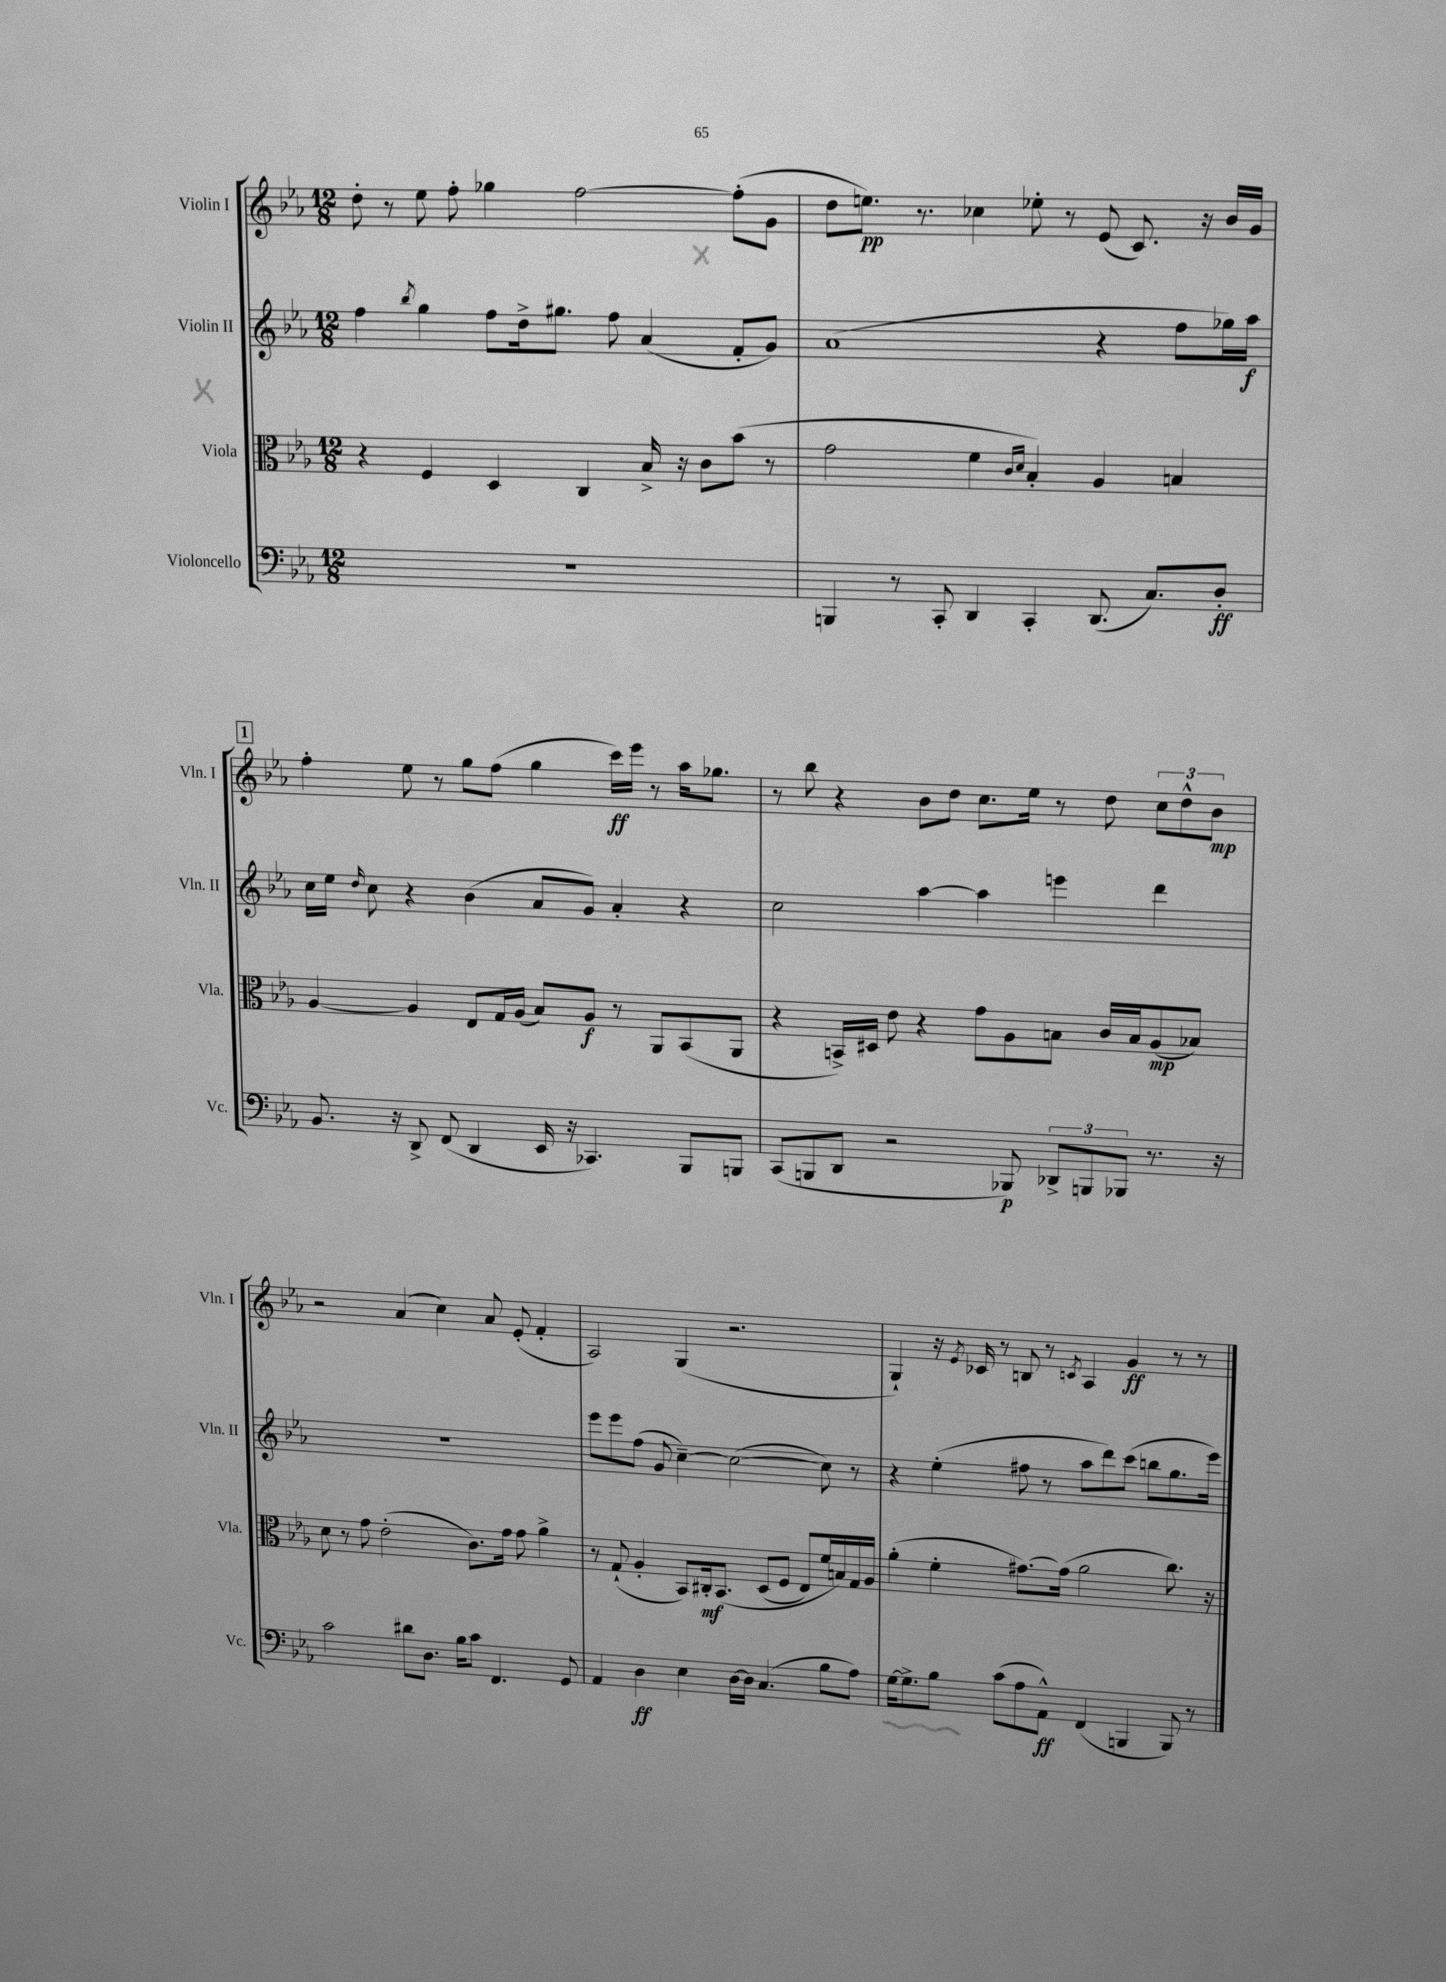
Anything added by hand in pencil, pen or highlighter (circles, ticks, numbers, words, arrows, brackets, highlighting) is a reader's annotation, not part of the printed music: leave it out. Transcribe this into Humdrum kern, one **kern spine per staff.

**kern	**kern	**kern	**kern
*staff4	*staff3	*staff2	*staff1
*clefF4	*clefC3	*clefG2	*clefG2
*k[b-e-a-]	*k[b-e-a-]	*k[b-e-a-]	*k[b-e-a-]
*M12/8	*M12/8	*M12/8	*M12/8
1.r	4r	4ff\	8dd'\
.	.	.	8r
.	.	8qbb-/	.
.	4F/	4gg\	8ee-\
.	.	.	8ff'\
.	4D/	8ff\L	4gg-\
.	.	16dd^\k	.
.	.	8.gg#\J	.
.	4C/	.	[2ff\
.	.	8ff\	.
.	16B-^/	(4a-/	.
.	16r	.	.
.	8c\L	.	.
.	(8b-\J	8f'/L	(8ff'\]L
.	8r	8g/J)	8g\J
=	=	=	=
4BBB/	2g\	(1a-	8dd\L
.	.	.	8.ee\J)
8r	.	.	.
.	.	.	8.r
8CC'/	.	.	.
4DD/	4f\	.	4cc-\
.	16qqc/LL	.	.
.	16qqd/JJ	.	.
4CC'/	4B-'/)	.	8ee-'\
.	.	.	8r
(8.DD/	4A-/	4r	(8e-/
.	.	.	8.c/)
8.C/L)	.	.	.
.	4B/	8ff\L	.
.	.	.	16r
8D'/J	.	16gg-\L)	16b-/LL
.	.	16aa-\JJ	16g/JJ
=	=	=	=
8.BB-/	[4A-/	16cc\LL	4ff'\
.	.	16ee-\JJ	.
.	.	16qqdd/	.
.	.	8cc\	.
16r	.	.	.
8DD^/	4A-/]	4r	8ee-\
(8FF/	.	.	8r
4DD/	8E-/L	(4b-\	8gg\L
.	16G/L	.	(8ff\J
.	(16A-/JJ	.	.
16EE-/	8B-/L)	8a-/L	4gg\
16r	.	.	.
4.CC-/)	8A-/J	8g/J)	.
.	8r	4a-'/	16ccc\LL)
.	.	.	16eee-\JJ
.	8AA-/L	.	8r
8BBB-/L	(8BB-/	4r	16aa-\LK
.	.	.	8.gg-\J
8BBB/J	8AA-/J	.	.
=	=	=	=
(8CC/L	4r	2cc\	8r
8BBB/	.	.	8bb-\
8DD/J	16BB^/LL)	.	4r
.	16D#/JJ	.	.
2r	8e-\	.	.
.	4r	[4aa-\	8b-\L
.	.	.	8dd\J
.	8g\L	4aa-\]	8.cc\L
8BBB-/)	8A-\	.	.
.	.	.	16ee-\Jk
12DD-^/L	8B\J	4eee\	8r
12BBB/	.	.	.
.	16c/LL	.	8dd\
12BBB-/J	.	.	.
.	16B/J	.	.
8.r	(8A-/	4ddd\	12cc\L
.	.	.	12dd^^\
.	8B-/J)	.	.
.	.	.	12b-\J
16r	.	.	.
=	=	=	=
2c\	8d\	1.r	2r
.	8r	.	.
.	8g\	.	.
.	(2e-'\	.	.
8d#\L	.	.	(4a-/
8.D\J	.	.	.
.	.	.	4cc\)
16B-\LK	.	.	.
8c\J	8.c\L)	.	.
4.FF/	.	.	8a-/
.	16g\Jk	.	.
.	8g\	.	(8e-'/
.	4a-^\	.	4f'/
8GG/	.	.	.
=	=	=	=
4AA-/	8r	8eee-\L	2A-/)
.	(8G`/	8eee-\	.
4D\	4A-'/	(8ff\J	.
.	.	8g/	.
4E-\	8BB-/L)	[4cc~\)	(4G/
.	16C#'/k	.	.
.	&(8.BB-/J	.	.
[16D\LL	.	(2cc\_	2.r
16D\]JJ	.	.	.
(4.C/	(8D/L	.	.
.	8F/J	.	.
.	8E-/L)	.	.
8B-\L	16f/L	8cc\])	.
.	16B/&)	.	.
8A-\J)	16G/	8r	.
.	16A-/JJ	.	.
=	=	=	=
[16G\LK	(4a-'\	4r	4G`/)
8.G^\]	.	.	.
8B-\J	4f'\	(4ee-'\	16r
.	.	.	8qe-/
.	.	.	16c-/
(8c\L	.	.	8r
8A-\	[8.g#\L)	8ff#\	8B/
8AA-^^\J)	.	8r	8r
.	(16g#\]Jk	.	.
.	.	.	8qc/
(4FF/	2a-\	8aa-\L	4A-/
.	.	8ddd\)	.
4BBB/	.	(8ccc\J	4g/
.	.	8bb\L	.
8BBB/)	8.cc\)	8.gg\	8r
8r	.	.	8r
.	16r	16eee-\Jk)	.
==	==	==	==
*-	*-	*-	*-
